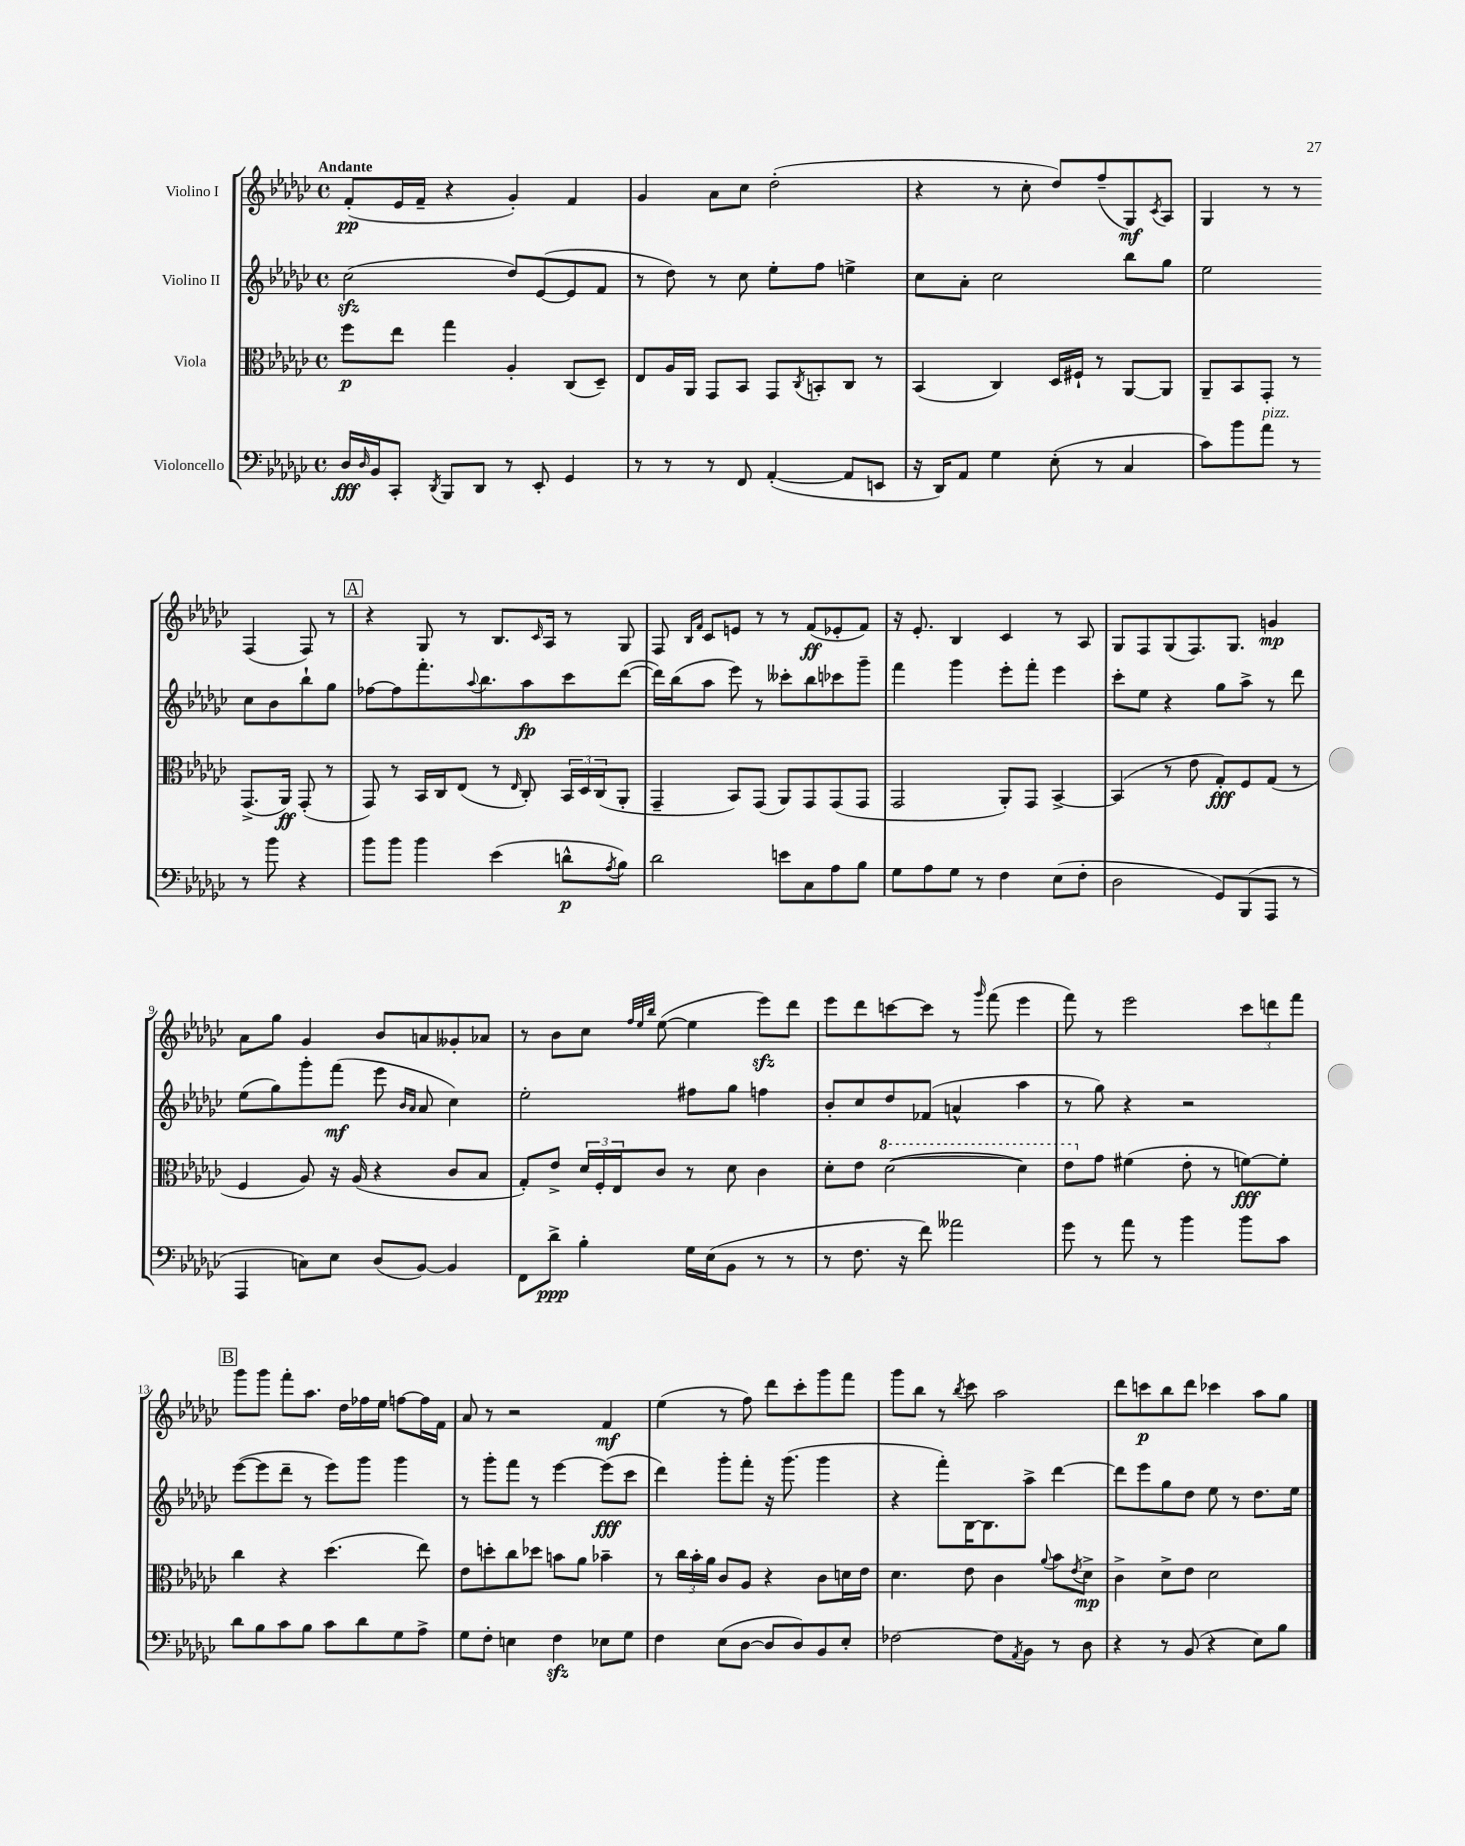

**kern	**dynam	**kern	**dynam	**kern	**dynam	**kern	**dynam
*part4	*part4	*part3	*part3	*part2	*part2	*part1	*part1
*staff4	*staff4	*staff3	*staff3	*staff2	*staff2	*staff1	*staff1
*I"Violoncello	*	*I"Viola	*	*I"Violino II	*	*I"Violino I	*
*clefF4	*	*clefC3	*	*clefG2	*	*clefG2	*
*k[b-e-a-d-g-c-]	*	*k[b-e-a-d-g-c-]	*	*k[b-e-a-d-g-c-]	*	*k[b-e-a-d-g-c-]	*
*M4/4	*	*M4/4	*	*M4/4	*	*M4/4	*
*met(c)	*	*met(c)	*	*met(c)	*	*met(c)	*
=1	=1	=1	=1	=1	=1	=1	=1
!	!	!	!	!	!	!LO:TX:a:B:t=Andante	!
16D-/LL	fff	8ff\L	p	(2cc-zz\	.	(8f'/L	pp
16qqD-/	.	.	.	.	.	.	.
16BB-/J	.	.	.	.	.	.	.
8CC-'/J	.	8ee-\J	.	.	.	16e-/L	.
.	.	.	.	.	.	16f~/JJ	.
8qDD-/	.	.	.	.	.	.	.
8BBB-/L	.	4gg-\	.	.	.	4r	.
8DD-/J	.	.	.	.	.	.	.
8r	.	4A-'/	.	8dd-/L)	.	4g-'/)	.
8EE-'/	.	.	.	([8e-/	.	.	.
4GG-/	.	(8C-/L	.	8e-/]	.	4f/	.
.	.	8D-~/J)	.	8f/J	.	.	.
=2	=2	=2	=2	=2	=2	=2	=2
8r	.	8E-/L	.	8r	.	4g-/	.
8r	.	16A-/L	.	8dd-\)	.	.	.
.	.	16AA-/JJ	.	.	.	.	.
8r	.	8GG-/L	.	8r	.	8a-\L	.
8FF/	.	8BB-/J	.	8cc-\	.	8cc-\J	.
([4AA-'/	.	8GG-/L	.	8ee-'\L	.	(2dd-'\	.
.	.	8qC-/	.	.	.	.	.
.	.	8BBn'/	.	8ff\J	.	.	.
8AA-/L]	.	8C-/J	.	4een^\	.	.	.
8EEn/J	.	8r	.	.	.	.	.
=3	=3	=3	=3	=3	=3	=3	=3
16r	.	(4BB-/	.	8cc-\L	.	4r	.
16DD-/KL)	.	.	.	.	.	.	.
8AA-/J	.	.	.	8a-'\J	.	.	.
4G-\	.	4C-/)	.	2cc-\	.	8r	.
.	.	.	.	.	.	8cc-'\	.
(8E-'\	.	16D-/LL	.	.	.	8dd-/L)	.
.	.	16F#X`/JJ	.	.	.	.	.
8r	.	8r	.	.	.	(8ff~/	.
4C-/	.	[8AA-/L	.	8bb-\L	.	8G-/)	mf
.	.	.	.	.	.	8qc-/	.
.	.	8AA-/J]	.	8gg-\J	.	8A-/J	.
=4	=4	=4	=4	=4	=4	=4	=4
8c-\L)	.	8AA-~/L	.	2ee-\	.	4G-/	.
8b-\	.	8BB-/	.	.	.	.	.
!LO:TX:a:i:t=pizz.	!	!	!	!	!	!	!
8a-\J	.	8GG-'/J	.	.	.	8r	.
8r	.	8r	.	.	.	8r	.
8r	.	(8.GG-^/L	.	8cc-\L	.	(4F/	.
8b-\	.	.	.	8b-\	.	.	.
.	.	16AA-/Jk)	ff	.	.	.	.
4r	.	(8GG-'/	.	8bb-`\	.	8F/)	.
.	.	8r	.	8gg-\J	.	8r	.
!!LO:LB:g=z
!!LO:REH:place=s1:t=A
=5	=5	=5	=5	=5	=5	=5	=5
8b-\L	.	8GG-/)	.	[8ff-X\L	.	4r	.
8b-\J	.	8r	.	8ff-\]	.	.	.
4b-\	.	16BB-/LL	.	8.fff'\	.	8G-/	.
.	.	16C-/J	.	.	.	.	.
.	.	(8E-/J	.	.	.	8r	.
.	.	.	.	8qqaa-/	.	.	.
.	.	.	.	8.bb-\	.	.	.
(4e-\	.	8r	.	.	.	8.B-/L	.
.	.	16qqE-/	.	.	.	.	.
.	.	8C-'/)	.	8aa-\	fp	.	.
.	.	.	.	.	.	16qqc-/	.
.	.	.	.	.	.	16A-/Jk	.
8dn^^\L	p	24BB-/LL	.	8ccc-\	.	8r	.
.	.	24D-/	.	.	.	.	.
.	.	(24C-/J	.	.	.	.	.
8qA-/	.	.	.	.	.	.	.
8B-\J)	.	8AA-'/J	.	([8ddd-\J	.	8G-/	.
=6	=6	=6	=6	=6	=6	=6	=6
2d-\	.	4GG-~/	.	16ddd-\LL])	.	8F/	.
.	.	.	.	(16bb-\J	.	.	.
.	.	.	.	.	.	16qqB-/LL	.
.	.	.	.	.	.	16qqf/JJ	.
.	.	.	.	8aa-\J	.	8c-/L	.
.	.	8BB-/L)	.	8eee-\)	.	8en/J	.
.	.	(8GG-/J	.	8r	.	8r	.
8en\L	.	8AA-/L)	.	8ccc--X'\L	.	8r	.
8C-\	.	8GG-/	.	8bb-\	.	(8f/L	ff
8A-\	.	(8GG-/	.	8ccc-X\	.	8e-X'/	.
8B-\J	.	8GG-/J	.	8ggg-~\J	.	8f/J)	.
=7	=7	=7	=7	=7	=7	=7	=7
8G-\L	.	2GG-/	.	4fff\	.	16r	.
.	.	.	.	.	.	8.e-'/	.
8A-\	.	.	.	.	.	.	.
8G-\J	.	.	.	4ggg-\	.	4B-/	.
8r	.	.	.	.	.	.	.
4F\	.	8AA-'/L)	.	8eee-'\L	.	4c-/	.
.	.	8GG-/J	.	8fff'\J	.	.	.
(8E-\L	.	[4BB-^/	.	4eee-\	.	8r	.
8F'\J	.	.	.	.	.	8A-/	.
=8	=8	=8	=8	=8	=8	=8	=8
2D-\	.	(4BB-/]	.	8ccc-'\L	.	8G-/L	.
.	.	.	.	8ee-\J	.	8F/	.
.	.	8r	.	4r	.	(8G-/	.
.	.	8e-\	.	.	.	8.F/)	.
8GG-/L)	.	8G-'/L)	fff	8gg-\L	.	.	.
.	.	.	.	.	.	8.G-/J	.
(8BBB-/	.	8F/	.	8aa-^\J	.	.	.
8AAA-/J	.	(8G-/J	.	8r	.	4gn/	mp
8r	.	8r	.	8ddd-\	.	.	.
!!LO:LB:g=z
=9	=9	=9	=9	=9	=9	=9	=9
4AAA-/	.	4F/	.	(8ee-\L	.	8a-\L	.
.	.	.	.	8gg-\)	.	8gg-\J	.
8Cn\L)	.	8A-/)	.	8ggg-'\	.	4g-/	.
8E-\J	.	16r	.	(8fff\J	mf	.	.
.	.	(16A-/	.	.	.	.	.
(8D-/L	.	4r	.	8eee-\	.	8b-/L	.
.	.	.	.	16qqb-/LL	.	.	.
.	.	.	.	16qqa-/JJ	.	.	.
[8BB-/J)	.	.	.	8a-/	.	8an/	.
4BB-/]	.	8c-/L	.	4cc-\)	.	8g--X'/	.
.	.	8B-/J	.	.	.	8a-X/J	.
=10	=10	=10	=10	=10	=10	=10	=10
8FF\L	.	8G-'/L)	.	2ee-'\	.	8r	.
8d-^\J	ppp	8e-^/J	.	.	.	8b-\L	.
4B-'\	.	24d-/LL	.	.	.	8cc-\J	.
.	.	24F'/	.	.	.	.	.
.	.	24E-/J	.	.	.	.	.
.	.	.	.	.	.	32qqff/LLL	.
.	.	.	.	.	.	32qqee-/	.
.	.	.	.	.	.	32qqbb-/JJJ	.
.	.	8c-/J	.	.	.	([8ee-\	.
16G-\LL	.	8r	.	8ff#X\L	.	4ee-\]	.
(16E-\J	.	.	.	.	.	.	.
8BB-\J	.	8d-\	.	8gg-\J	.	.	.
8r	.	4c-\	.	4ffn\	.	8eee-zz\L)	.
8r	.	.	.	.	.	8ddd-\J	.
=11	=11	=11	=11	=11	=11	=11	=11
8r	.	8d-'\L	.	8b-'/L	.	8eee-\L	.
8.F\	.	8e-\J	.	8cc-/	.	8ddd-\	.
*	*	*8va	*	*	*	*	*
.	.	([2dd-\	.	8dd-/	.	[8cccn\	.
16r	.	.	.	.	.	.	.
8f\)	.	.	.	(8f-X/J	.	8ccc\J]	.
2a--X\	.	.	.	4an^^/	.	8r	.
.	.	.	.	.	.	16qqggg-/	.
.	.	.	.	.	.	(8fff\	.
.	.	4dd-\])	.	4aa-\	.	4eee-\	.
=12	=12	=12	=12	=12	=12	=12	=12
8g-\	.	8ee-\L	.	8r	.	8fff\)	.
*	*	*X8va	*	*	*	*	*
8r	.	8g-\J	.	8gg-\)	.	8r	.
8a-\	.	(4f#X\	.	4r	.	2eee-\	.
8r	.	.	.	.	.	.	.
4b-\	.	8e-'\	.	2r	.	.	.
.	.	8r	.	.	.	.	.
8b-\L	.	[8fn\L)	fff	.	.	12ccc-\L	.
.	.	.	.	.	.	12dddn\	.
8c-\J	.	8f'\J]	.	.	.	.	.
.	.	.	.	.	.	12fff\J	.
!!LO:LB:g=z
!!LO:REH:place=s1:t=B
=13	=13	=13	=13	=13	=13	=13	=13
8d-\L	.	4cc-\	.	([8eee-\L	.	8ggg-\L	.
8B-\	.	.	.	8eee-\]	.	8ggg-\J	.
8c-\	.	4r	.	8ddd-~\J	.	8fff'\L	.
8B-\J	.	.	.	8r	.	8.aa-\J	.
8c-\L	.	(4.dd-\	.	8eee-\L)	.	.	.
.	.	.	.	.	.	16dd-\LL	.
8d-\	.	.	.	8ggg-\J	.	16ff-X\	.
.	.	.	.	.	.	16ee-\JJ	.
8G-\	.	.	.	4ggg-\	.	[8ffn\L	.
8A-^\J	.	8ee-\)	.	.	.	16ff\L]	.
.	.	.	.	.	.	16f\JJ	.
=14	=14	=14	=14	=14	=14	=14	=14
8G-\L	.	8e-\L	.	8r	.	8a-/	.
8F'\J	.	8ddn'\	.	8ggg-'\L	.	8r	.
4En\	.	8cc-\	.	8fff\J	.	2r	.
.	.	8dd-X\J	.	8r	.	.	.
4Fzz\	.	8bn\L	.	[4eee-\	.	.	.
.	.	8a-\J	.	.	.	.	.
8E-X\L	.	4b-X~\	.	(8eee-\L]	fff	4f/	mf
8G-\J	.	.	.	8ccc-\J	.	.	.
=15	=15	=15	=15	=15	=15	=15	=15
4F\	.	8r	.	4ddd-\)	.	(4ee-\	.
.	.	24cc-\LL	.	.	.	.	.
.	.	24b-'\	.	.	.	.	.
.	.	24a-\JJ	.	.	.	.	.
(8E-\L	.	8c-/L	.	8ggg-'\L	.	8r	.
[8D-\J	.	8A-/J	.	8fff'\J	.	8ff\)	.
8D-/L]	.	4r	.	16r	.	8ddd-\L	.
.	.	.	.	(8.ggg-\	.	.	.
8D-/)	.	.	.	.	.	8ccc-'\	.
8BB-/	.	8c-\L	.	4ggg-\	.	8ggg-\	.
8E-'/J	.	16dn\L	.	.	.	8fff\J	.
.	.	16e-\JJ	.	.	.	.	.
=16	=16	=16	=16	=16	=16	=16	=16
[2F-X\	.	4.d-\	.	4r	.	8ggg-\L	.
.	.	.	.	.	.	8bb-\J	.
.	.	.	.	8fff'\L)	.	8r	.
.	.	.	.	.	.	8qbb-/	.
.	.	8e-\	.	[16B-\K	.	8ccc-\	.
.	.	.	.	8.B-\]	.	.	.
8F-\L]	.	4c-\	.	.	.	2aa-\	.
8qAA-/	.	.	.	.	.	.	.
8BB-\J	.	.	.	8aa-^\J	.	.	.
.	.	8qqa-/	.	.	.	.	.
8r	.	8b-\L	.	[4ddd-\	.	.	.
.	.	8qe-/	.	.	.	.	.
8D-\	.	8d-^\J	mp	.	.	.	.
=17	=17	=17	=17	=17	=17	=17	=17
4r	.	4c-^\	.	8ddd-\L]	.	8ddd-\L	.
.	.	.	.	8eee-\	.	8cccn\	p
8r	.	8d-^\L	.	8gg-\	.	8bb-\	.
(8BB-/	.	8e-\J	.	8dd-\J	.	8ddd-\J	.
4r	.	2d-\	.	8ee-\	.	4ccc-X\	.
.	.	.	.	8r	.	.	.
8E-\L)	.	.	.	8.dd-\L	.	8aa-\L	.
8B-\J	.	.	.	.	.	8gg-\J	.
.	.	.	.	16ee-\Jk	.	.	.
==	==	==	==	==	==	==	==
*-	*-	*-	*-	*-	*-	*-	*-
